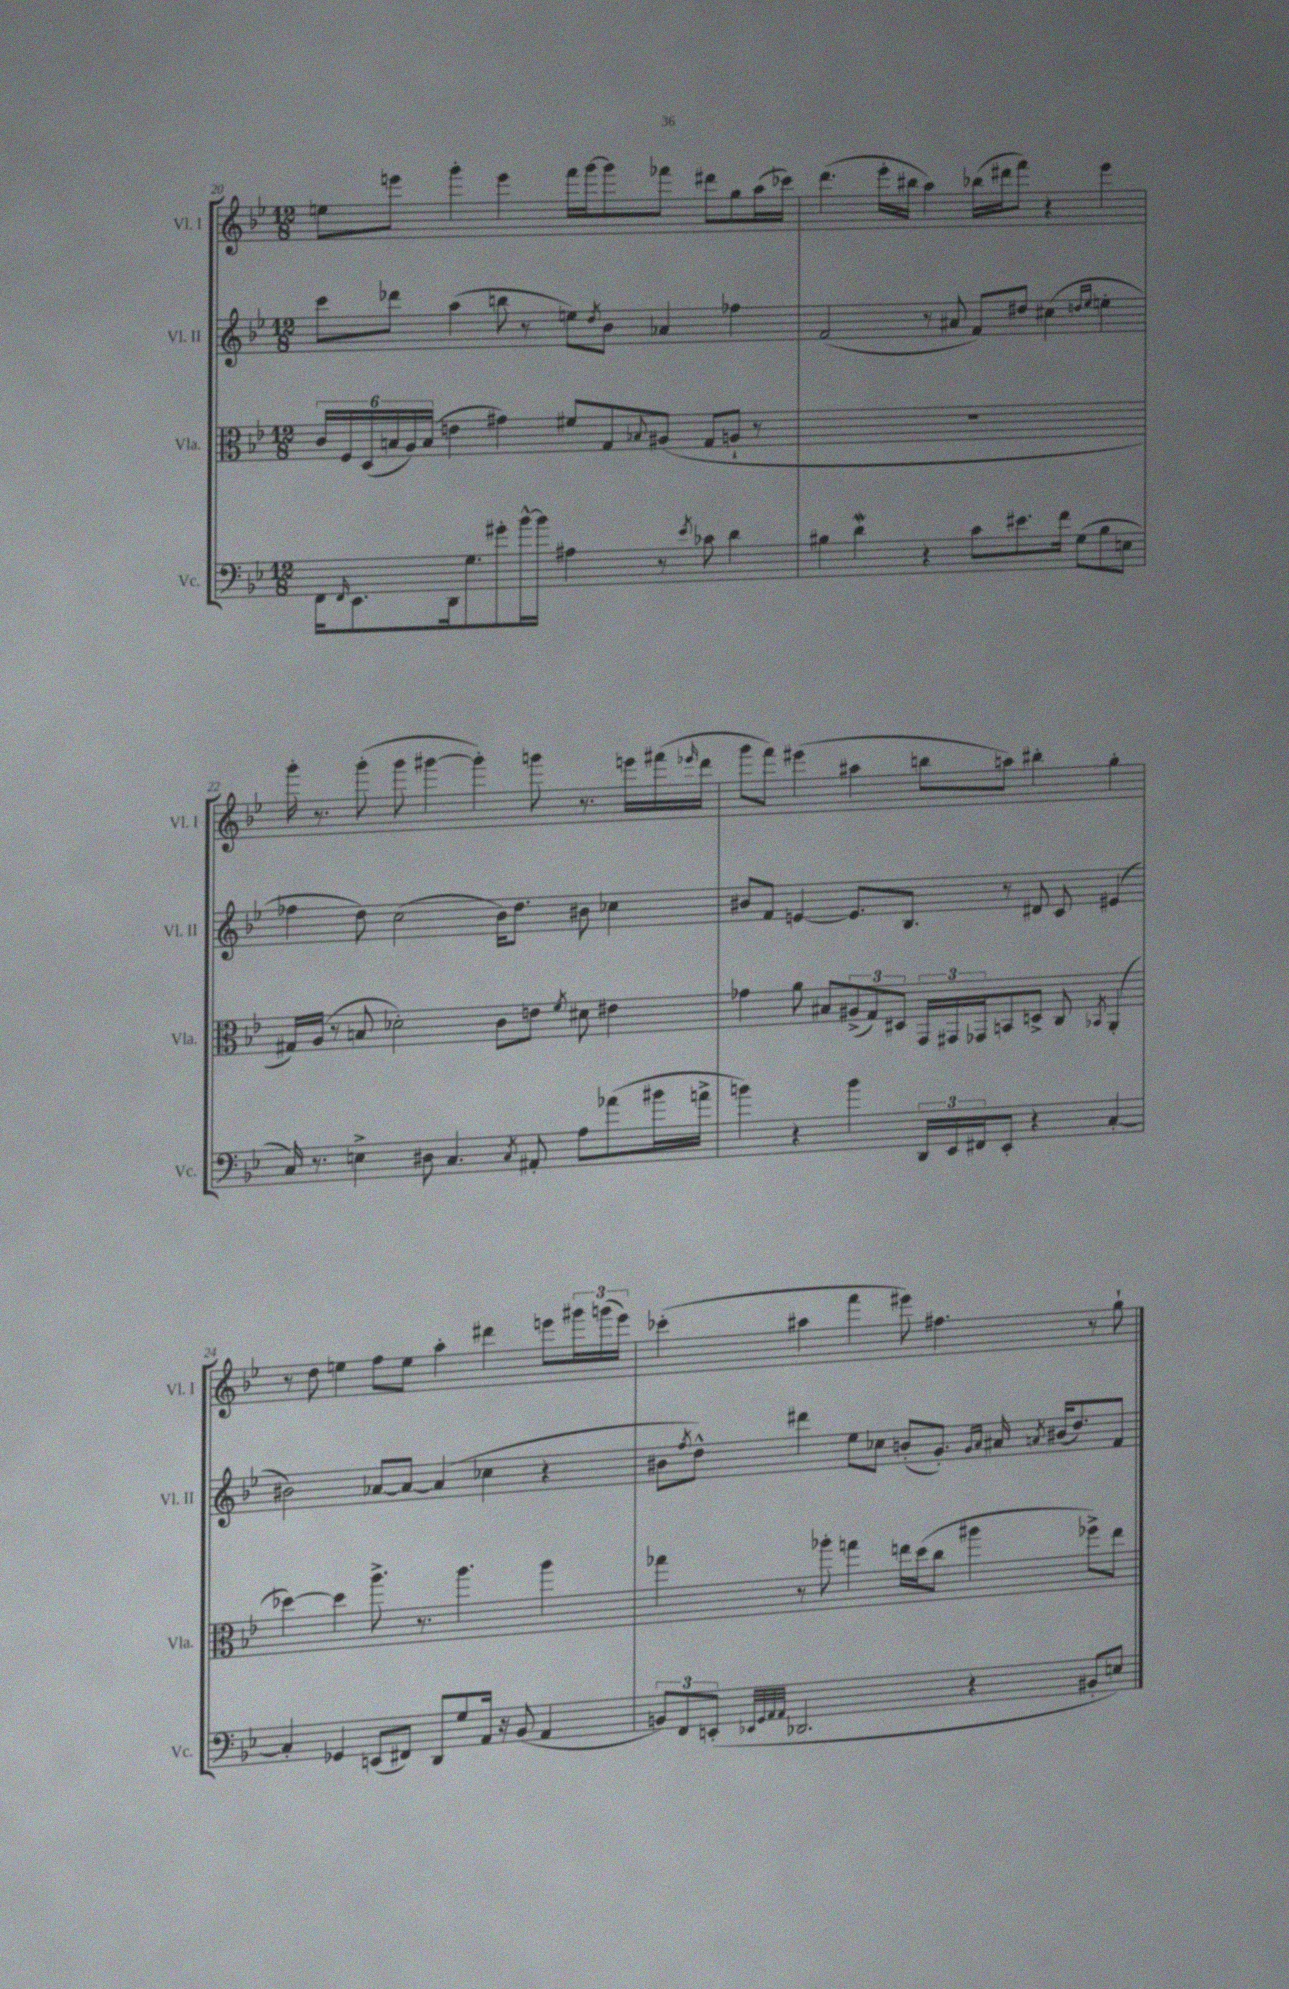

**kern	**kern	**kern	**kern
*part4	*part3	*part2	*part1
*staff4	*staff3	*staff2	*staff1
*I"Vc.	*I"Vla.	*I"Vl. II	*I"Vl. I
*I'Vc.	*I'Vla.	*I'Vl. II	*I'Vl. I
*clefF4	*clefC3	*clefG2	*clefG2
*k[b-e-]	*k[b-e-]	*k[b-e-]	*k[b-e-]
*M12/8	*M12/8	*M12/8	*M12/8
=20	=20	=20	=20
16FF\KL	24c/LL	8ccc\L	8een\L
.	24F/	.	.
16qqFF/	.	.	.
8.EE-\	.	.	.
.	(24D/	.	.
.	24Bn/	8ddd-X\J	8eeen\J
.	24A/)	.	.
.	(24B/JJ	.	.
16DD\k	4en\	(4aa\	4ggg'\
8.G\	.	.	.
8g#X'\	4g#X\)	8bbn\	4eee\
[16b-^^\L	.	8r	.
16b-\JJ]	.	.	.
4A#X\	8f#X/L	8een\L)	16fff\LL
.	.	.	[16ggg\J
.	.	8qdd/	.
.	8G/	8b-\J	8ggg\]
.	8qqB-X/	.	.
8r	(8A#X/J	4a-X/	8fff-X\J
8qe-/	.	.	.
8c-X\	8G/L	.	8ddd#X\L
4d\	8An`/J	4ff-X\	8gg\
.	8r	.	(16aa\L
.	.	.	16ccc-X\JJ)
=21	=21	=21	=21
4B#X\	1.r	(2f/	(4.ddd\
4dW\	.	.	.
.	.	.	16eee-'\LL
.	.	.	16bb#X\JJ
4r	.	8r	4aa\)
.	.	8a#X/	.
8c\L	.	8f/L)	(16bb-X\LL
.	.	.	16ddd#X\J
8.e#X\	.	8dd#X/J	8fff\J)
.	.	(4cc#X\	4r
16f\Jk	.	.	.
(8G\L	.	.	.
.	.	16qqddn/LL	.
.	.	16qqee-/JJ	.
8B#\	.	4een'\	4eee-\
8En\J	.	.	.
!!LO:LB:g=z
=22	=22	=22	=22
16C/)	16G#X/LL)	4ff-X\	16ggg'\
8.r	(16A/JJ	.	8.r
.	8r	.	.
4En^\	8Bn/	8dd\)	(8ggg'\
.	2d-X'\)	(2cc\	8ggg\
8D#X\	.	.	[4ggg#X\
4.C/	.	.	.
.	.	.	4ggg#'\])
.	8c\L	16b-\KL)	.
.	.	8.dd\J	.
8qC/	.	.	.
8AA#X'/	8en\J	.	8gggn\
.	8qf/	.	.
8A\L	8d#X\	8b#X\	8.r
(8a-X\	4e#X\	4cc-X\	.
.	.	.	16eeen\LL
16b#X\L	.	.	(16fff#X\
.	.	.	16qqeee-X/
16an^\JJ	.	.	16ddd\JJ
=23	=23	=23	=23
4bn\)	4g-X\	8b#X/L	8ggg\L
.	.	8f/J	8fff\J)
4r	8a\	[4en/	(4eee#X\
.	8B#X/L	.	.
4b\	(12A#X^/	8.e/L]	4aa#X\
.	12G/)	.	.
.	12D#X/J	.	.
.	.	8.B-/J	.
24DD/LL	24GG/LL	.	8bbn\L
24EE-/	24GG#X/	.	.
24FF#X/J	24GG-X/J	.	.
8EE-'/J	8BBn/	8r	8aan\J)
4r	8Dn^/J	8d#X/	4bb#X'\
.	8C/	8c/	.
.	8qBB-X/	.	.
[4C'/	(4AA'/	(4e#X/	4gg'\
!!LO:LB:g=z
=24	=24	=24	=24
4C'/]	[4dd-X\)	2b#X\)	8r
.	.	.	8dd\
4GG-X/	4dd-\]	.	4een\
(8EEn/L	8.aa^\	[8a-X/L	8ff\L
8FF#X/J)	.	8a-/J_	8ee\J
.	8.r	.	.
8DD/L	.	(4a-/]	4aa'\
8G/	4.aa\	.	.
16AA/Jk	.	4cc-X\	4ddd#X\
16r	.	.	.
(8BB-/	.	.	.
4AA/	4aa\	4r	8eeen\L
.	.	.	24ggg#X\L
.	.	.	(24gggn\
.	.	.	24eee\JJ)
=25	=25	=25	=25
12BBn/L)	4gg-X\	8b#X\L	(4ccc-X'\
12FF/	.	.	.
.	.	8qff/	.
.	.	8dd^^\J)	.
(12EEn'/J	.	.	.
32qqEE-X/LLL	.	.	.
32qqGG/	.	.	.
32qqAA/	.	.	.
32qqAA/JJJ	.	.	.
2.DD-X/	8r	4ddd#X\	4aa#X\
.	8aa-X'\	.	.
.	4ggn\	8ee-\L	4fff\
.	.	8cc-X\J	.
.	16een\LL	(8bn'/L	8eee#X\)
.	(16dd\J	.	.
.	8cc\J	8.g'/J)	4.ff#X\
4r	4aa#X\	.	.
.	.	16qqg/LL	.
.	.	16qqa/JJ	.
.	.	16a#X/	.
.	.	8qan/	.
.	.	(16b#X/KL	.
.	.	8.dd/)	.
8BB#X'/L	8ff-X^\L)	.	8r
8En/J)	8ee\J	8f/J	8gg`\
==	==	==	==
*-	*-	*-	*-
